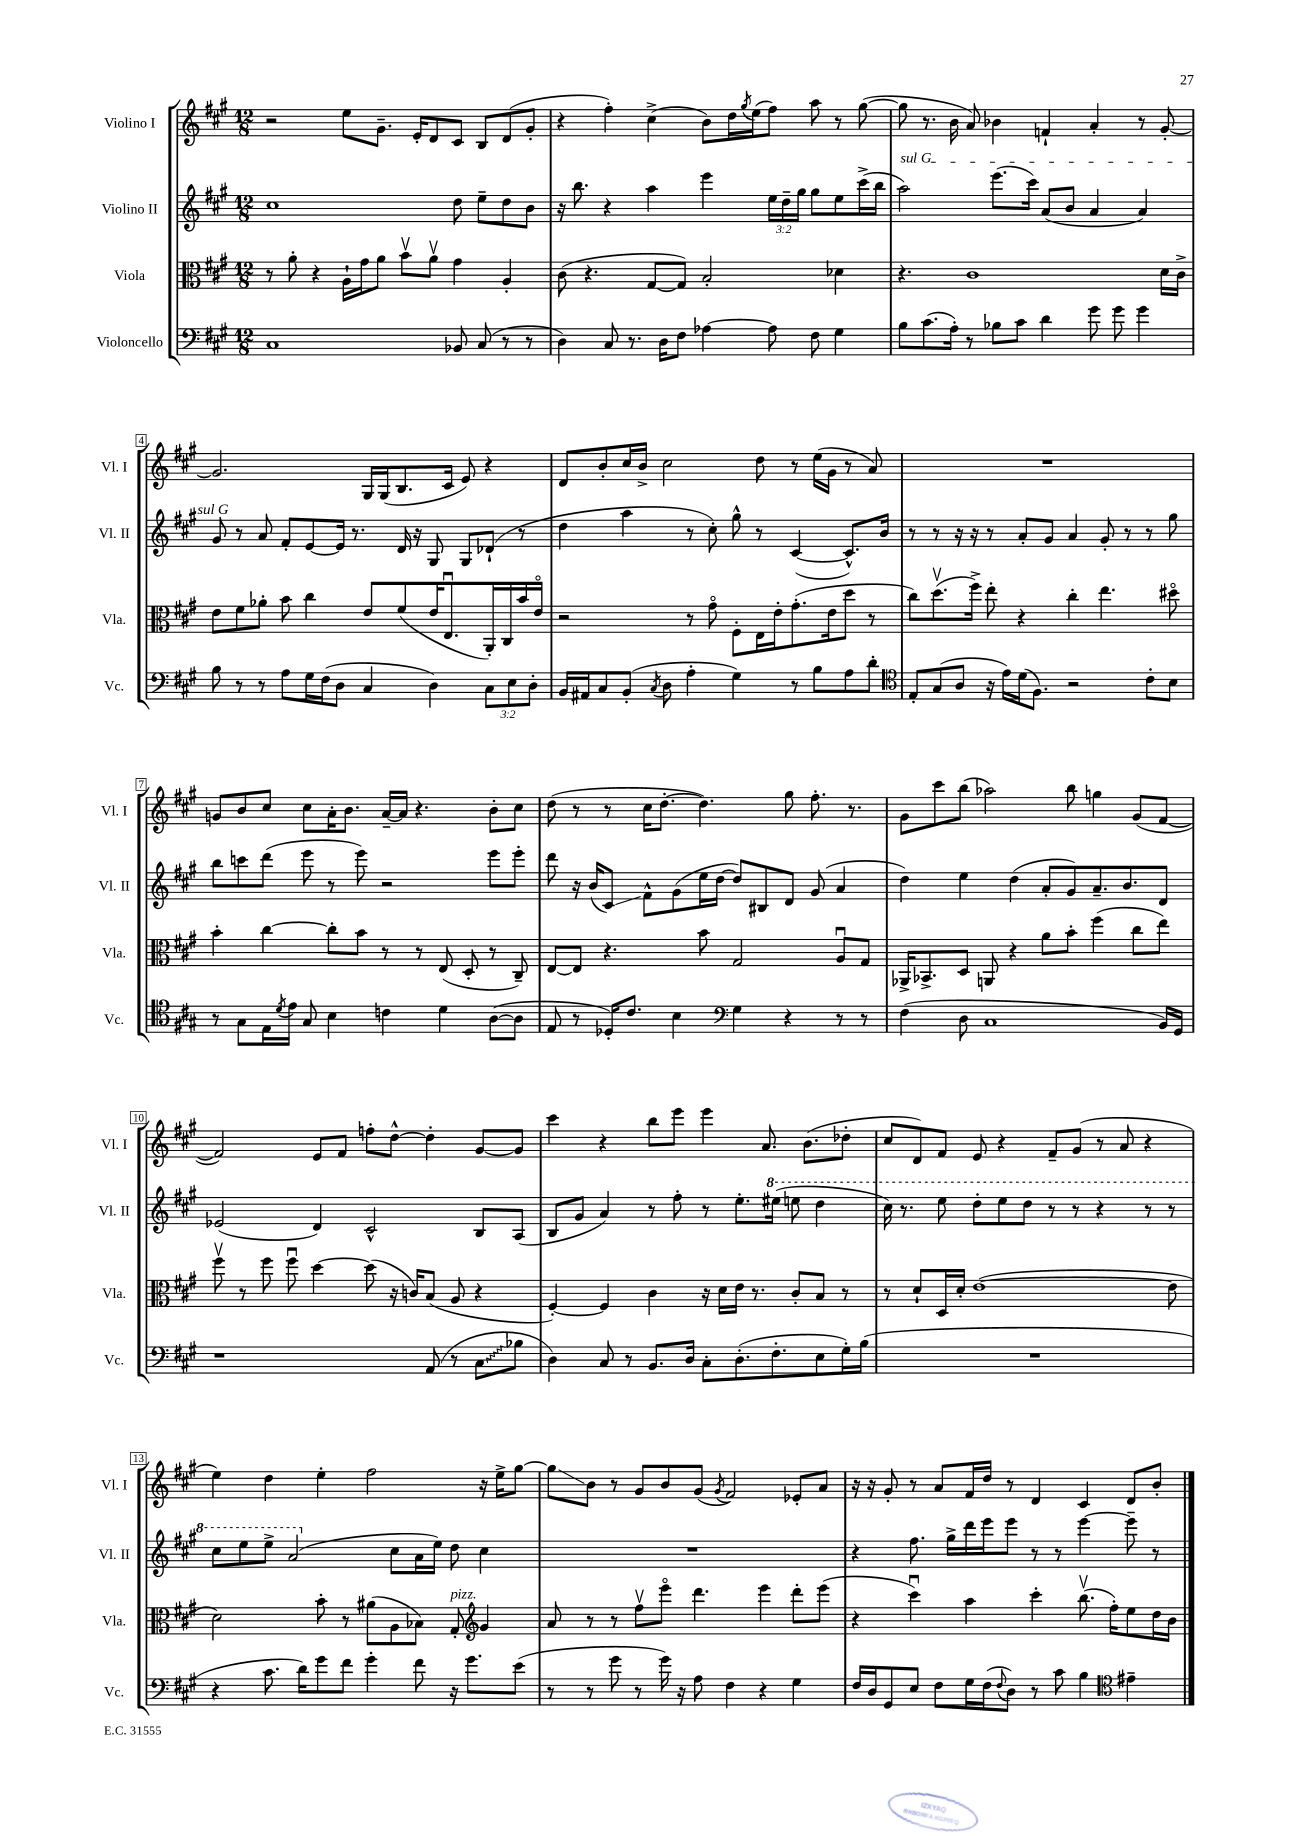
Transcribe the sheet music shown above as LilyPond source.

<<
\new StaffGroup <<
\new Staff = "s0" \with { instrumentName = "Violino I" shortInstrumentName = "Vl. I" } {
    \clef treble \key a \major \numericTimeSignature \time 12/8
    r2 e''8 gis'8.-- e'16-. d'8 cis'8 b8 d'8( gis'8-. |
    r4 fis''4-.) cis''4->( b'8) d''16 \acciaccatura { gis''8 } e''16( fis''8) a''8 r8 gis''8~( |
    gis''8 r8. b'16 a'8) bes'4 f'4-! a'4-. r8 gis'8~-. |
    gis'2. gis16 gis16( b8. cis'16 e'8) r4 |
    d'8 b'8-. cis''16 b'16-> cis''2 d''8 r8 e''16( gis'16 r8 a'8) |
    R1. |
    g'8 b'8 cis''8 cis''8 a'16-. b'8. a'16~-- a'16 r4. b'8-. cis''8 |
    d''8( r8 r8 cis''16 d''8.~-. d''4.) gis''8 fis''8.-. r8. |
    gis'8 cis'''8 b''8( aes''2) b''8 g''4 gis'8( fis'8~ |
    fis'2) e'8 fis'8 f''8-. d''8~-^ d''4-. gis'8~ gis'8 |
    cis'''4 r4 b''8 e'''8 e'''4 a'8. b'8.( des''8-. |
    cis''8 d'8) fis'8 e'8 r4 fis'8-- gis'8( r8 a'8 r4 |
    e''4) d''4 e''4-. fis''2 r16 e''16-> gis''8~ |
    gis''8\glissando b'8 r8 gis'8 b'8 gis'8( \acciaccatura { gis'8 } fis'2) ees'8-. a'8 |
    r16 r16 gis'8-. r8 a'8 fis'16 d''16 r8 d'4 cis'4 d'8 b'8-. \bar "|." |
}
\new Staff = "s1" \with { instrumentName = "Violino II" shortInstrumentName = "Vl. II" } {
    \clef treble \key a \major \numericTimeSignature \time 12/8 \override Staff.TupletNumber.text = #tuplet-number::calc-fraction-text
    cis''1 d''8 e''8-- d''8 b'8 |
    r16 b''8. r4 a''4 e'''4 \tuplet 3/2 { e''16 d''16-- gis''16 } gis''8 e''8 cis'''16->( b''16 |
    \once \override TextSpanner.bound-details.left.text = \markup { \italic "sul G" } a''2\startTextSpan) e'''8.( cis'''16) a'8( b'8 a'4 a'4) |
    gis'8\stopTextSpan r8 a'8 fis'8-. e'8~ e'16 r8. d'16 r16 gis8 gis8 des'8-!( r8 |
    d''4 a''4 r8 cis''8-.) gis''8-^ r8 cis'4~( cis'8.-^) b'16 |
    r8 r8 r16 r16 r8 a'8-. gis'8 a'4 gis'8-. r8 r8 gis''8 |
    b''8 c'''8 d'''8( e'''8 r8 e'''8) r2 e'''8 e'''8-. |
    d'''8 r16 b'16( cis'8\glissando) fis'8-^ gis'8( e''16 d''16~ d''8) bis8 d'8 gis'8( a'4 |
    d''4) e''4 d''4( a'8-. gis'8) a'8.-- b'8. d'8 |
    ees'2( d'4) cis'2-^ b8 a8( |
    b8 gis'8 a'4) r8 fis''8-. r8 e''8.-. \ottava #1 eis'''16( e'''8 d'''4 |
    cis'''16) r8. e'''8 d'''8-. e'''8 d'''8 r8 r8 r4 r8 r8 |
    cis'''8 e'''8 e'''8-> a''2( \ottava #0 cis''8 a'16 e''16) d''8 cis''4 |
    R1. |
    r4 fis''8. gis''16-> d'''16 e'''16 e'''8 r8 r8 e'''4~ e'''8-- r8 \bar "|." |
}
\new Staff = "s2" \with { instrumentName = "Viola" shortInstrumentName = "Vla." } {
    \clef alto \key a \major \numericTimeSignature \time 12/8
    r8 a'8-. r4 a16-! gis'16 a'8 b'8\upbow a'8\upbow gis'4 a4-. |
    cis'8( r4. gis8~ gis8) b2-. des'4 |
    r4. cis'1 d'16 cis'16-> |
    e'8 fis'8 aes'8-. b'8 cis''4 e'8 fis'8( e'16 e8.\downbow a,16-.) cis16 b'16 e'16\flageolet |
    r2 r8 gis'8\flageolet fis8-. e16 e'16-. gis'8.-.( e'16 d''8 r8 |
    cis''8) d''8.\upbow( fis''16->) e''8-. r4 cis''4-. e''4. dis''8\flageolet |
    b'4-. cis''4~ cis''8-. b'8 r8 r8 e8( d8-. r8 cis8--) |
    e8~ e8 r4. b'8 gis2 a8\downbow gis8 |
    aes,16-> bes,8.-> d8 a,8 r4 a'8 b'8-. fis''4( cis''8 e''8) |
    fis''8\upbow r8 fis''8 fis''8\downbow d''4~ d''8( r16 c'16) b8( a8 r4 |
    fis4~-.) fis4 cis'4 r16 d'16 e'16 r8. cis'8-. b8 r8 |
    r8 d'8-! d16 d'16-. e'1~( e'8 |
    d'2) b'8-. r8 ais'8( a8 bes8) gis8-.^\markup { \italic "pizz." } \clef treble gis'4 |
    a'8 r8 r8 fis''8\upbow e'''8\flageolet d'''4. e'''4 d'''8-. e'''8( |
    r4 cis'''4\downbow) a''4 cis'''4-. b''8.\upbow( fis''16-.) e''8 d''16 b'16 \bar "|." |
}
\new Staff = "s3" \with { instrumentName = "Violoncello" shortInstrumentName = "Vc." } {
    \clef bass \key a \major \numericTimeSignature \time 12/8 \override Staff.TupletNumber.text = #tuplet-number::calc-fraction-text
    cis1 bes,8 cis8( r8 r8 |
    d4) cis8 r8. d16 fis8 aes4~ aes8 fis8 gis4 |
    b8 cis'8.( a16-.) r8 bes8 cis'8 d'4 gis'8 gis'8 gis'4 |
    b8 r8 r8 a8 gis16 fis16( d8 cis4 d4) \tuplet 3/2 { cis8 e8 d8-. } |
    b,16 ais,16 cis8 b,8-.( \acciaccatura { cis8 } d8 a4-. gis4) r8 b8 a8 d'8-. |
    \clef tenor e8-. gis8( a8 r16 e'16) d'16( fis8.) r2 cis'8-. b8 |
    r8 gis8 e16 \acciaccatura { d'8 } e'16 gis8 b4 c'4 d'4 a8~( a8 |
    e8 r8 des16-.) cis'8. b4 \clef bass gis4 r4 r8 r8 |
    fis4( d8 cis1 b,16) gis,16 |
    r1 a,8( r8 \once \override Glissando.style = #'zigzag cis8\glissando bes8 |
    d4) cis8 r8 b,8. d16 cis8-. d8.-.( fis8.-. e8 gis16-.) b16( |
    R1. |
    r4 cis'8. d'16) gis'8 fis'8 gis'4-. fis'8 r16 gis'8. e'8( |
    r8 r8 gis'8 r8 gis'16) r16 a8 fis4 r4 gis4 |
    fis16 d16 gis,8 e8 fis8 gis16 fis16( \appoggiatura { fis8 } d8) r8 cis'8 b4 \clef tenor eis'4-- \bar "|." |
}
>>
>>
\layout { \context { \Score \override BarNumber.stencil = #(make-stencil-boxer 0.1 0.3 ly:text-interface::print) } }
